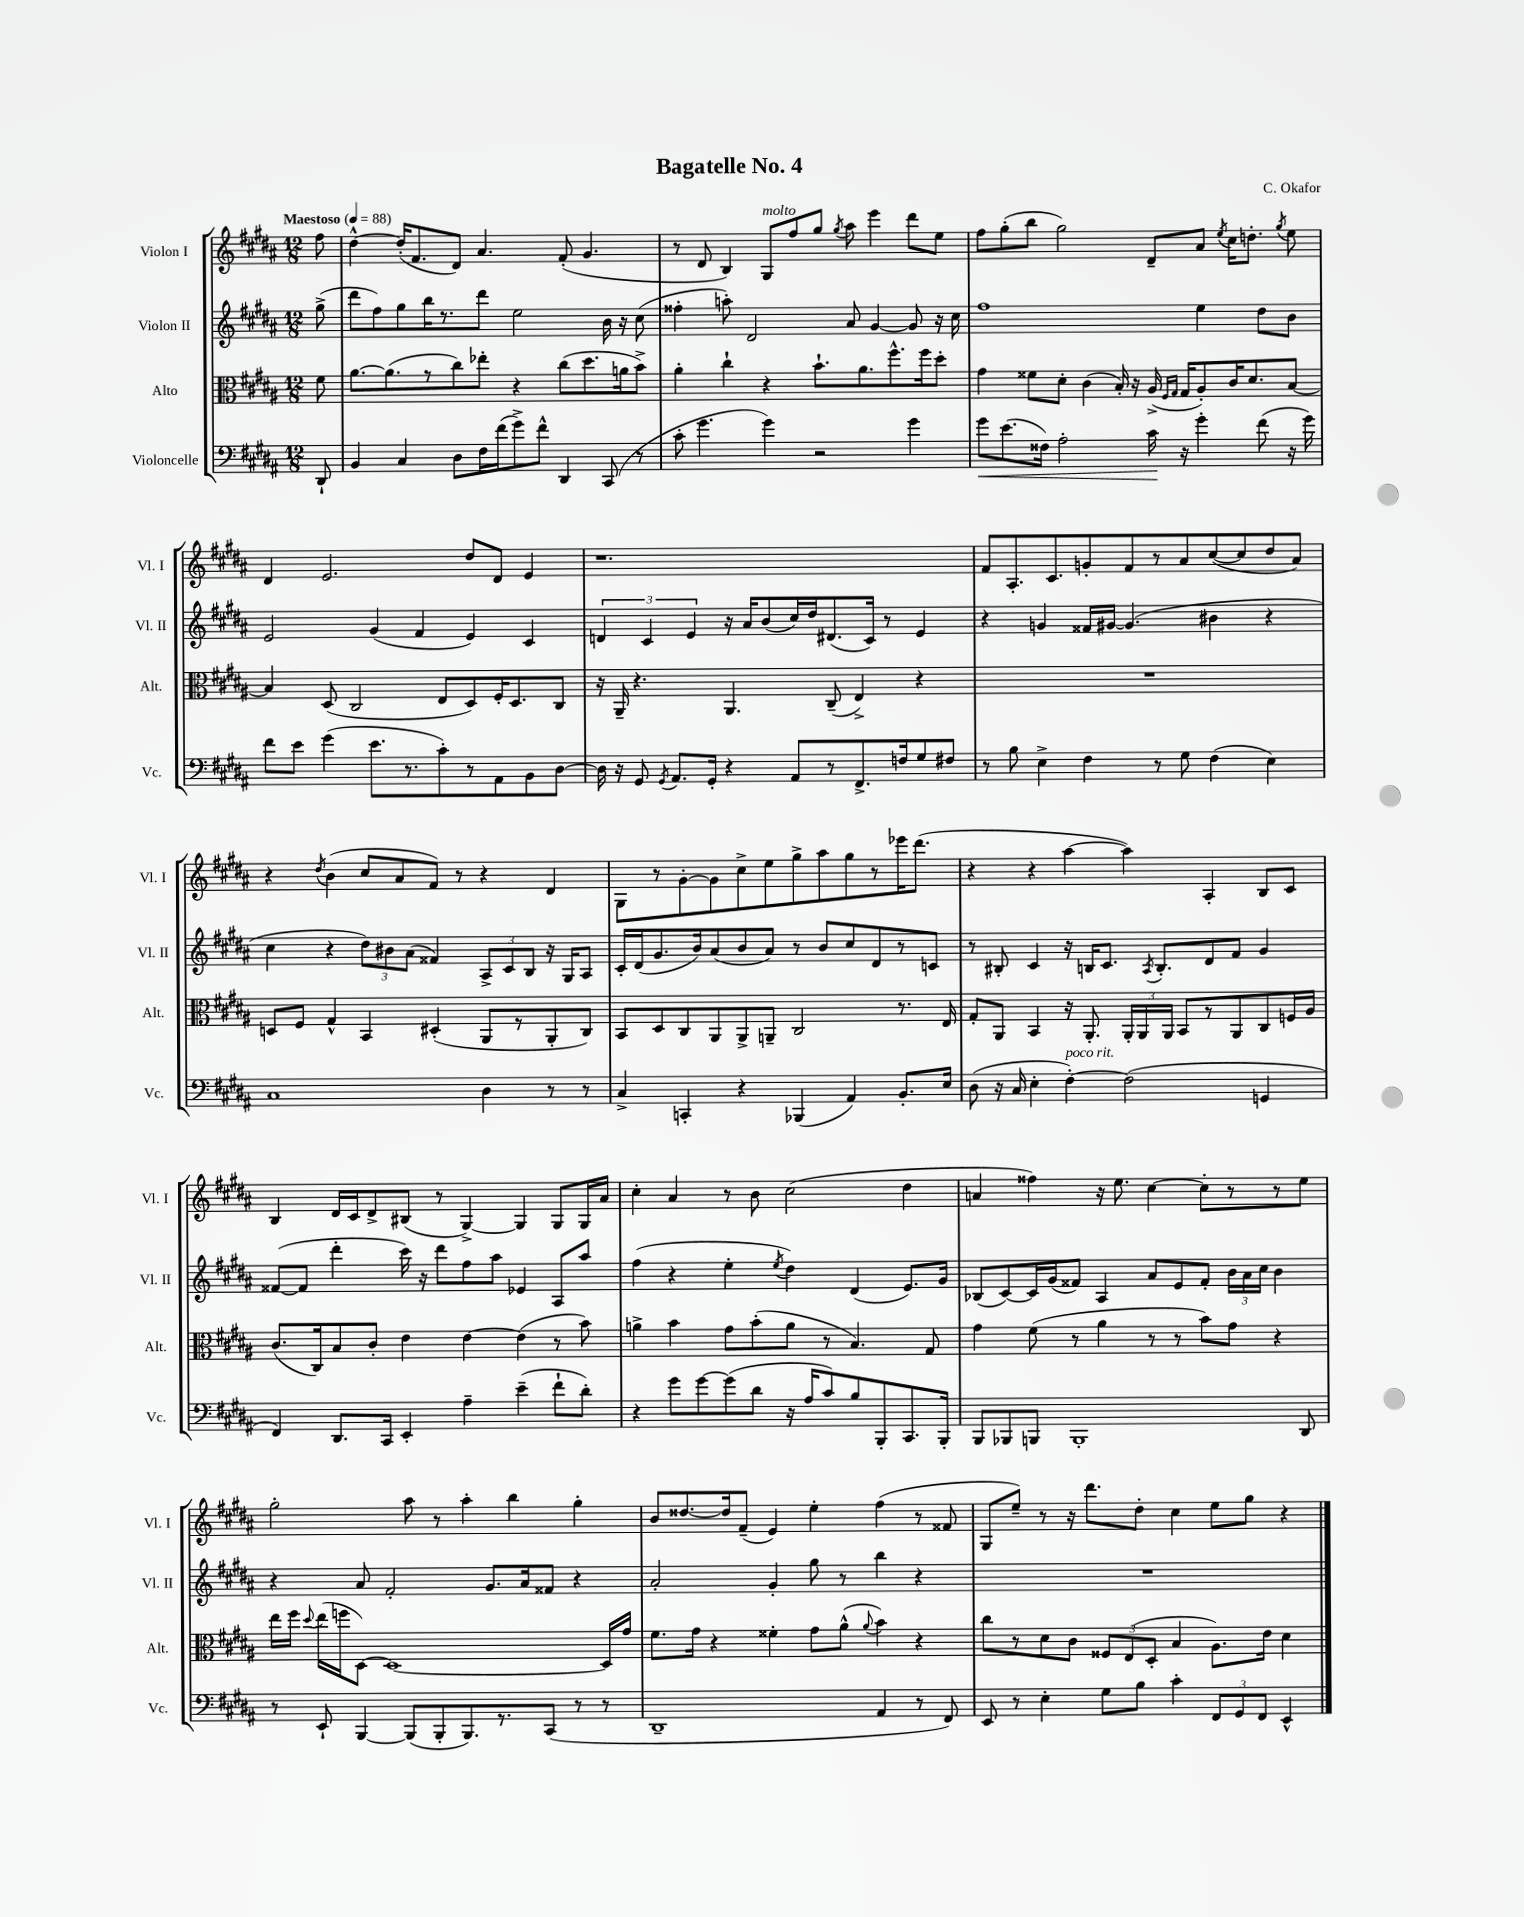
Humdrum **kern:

**kern	**kern	**kern	**kern
*staff4	*staff3	*staff2	*staff1
*clefF4	*clefC3	*clefG2	*clefG2
*k[f#c#g#d#a#]	*k[f#c#g#d#a#]	*k[f#c#g#d#a#]	*k[f#c#g#d#a#]
*M12/8	*M12/8	*M12/8	*M12/8
*MM88	*MM88	*MM88	*MM88
8DD#`	8f#	(8gg#^	8ff#
=	=	=	=
4BB	[8.a#	8ddd#	[4dd#^^
.	.	8ff#)	.
.	(8.a#]	.	.
4C#	.	8gg#	(16dd#']
.	.	.	8.f#
.	8r	16bb	.
.	.	8.r	.
8D#	8cc#)	.	8d#)
16F#	8ee-'	8ddd#	4.a#
(16f#	.	.	.
8g#^)	4r	2ee	.
8f#^^	.	.	.
4DD#	(8cc#	.	(8f#'
.	8.dd#	.	4.g#
(8CC#	.	16b	.
.	16a	16r	.
8r	8b^)	(8cc#	.
=	=	=	=
8c#'	4a#'	4ff##'	8r
4.g#	.	.	8d#
.	4cc#`	8aa')	4B)
.	.	2d#	.
4g#)	4r	.	8G#
.	.	.	8ff#
2r	8.b`	.	8gg#
.	.	.	8qgg#
.	.	8a#	8aa#
.	8.a#	.	.
.	.	[4g#	4eee
.	8.ff#^^	.	.
4g#	.	8g#]	8ddd#
.	16ff#	.	.
.	8dd#'	16r	8ee
.	.	16cc#	.
=	=	=	=
8g#	4g#	1ff#	8ff#
(8.e	.	.	(8gg#'
.	8f##	.	8bb
16F##)	.	.	.
2A#'	8d#'	.	2gg#)
.	(4c#	.	.
.	16B')	.	.
.	16r	.	.
16c#	(16A#^	.	8d#~
.	16qqF#	.	.
.	16qqG#	.	.
16r	16G#	.	.
4g#'	8A#')	4ee	8a#
.	.	.	8qee
.	16c#	.	16cc#
.	8.d#	.	8.dd'
(8f#	.	8dd#	.
.	.	.	8qgg#
16r	[8B	8b	8ee
16g#)	.	.	.
=	=	=	=
8f#	4B]	2e	4d#
8e	.	.	.
(4g#	(8D#	.	2.e
.	2C#	.	.
8.e	.	(4g#	.
8.r	.	.	.
.	.	4f#	.
8c#')	8E	.	.
8r	8D#)	4e)	8dd#
8AA#	16F#'	.	8d#
.	8.D#	.	.
8BB	.	4c#	4e
[8D#	8C#	.	.
=	=	=	=
16D#]	16r	6d	1.r
16r	16AA#~	.	.
8GG#	4.r	.	.
.	.	6c#	.
8qGG#	.	.	.
8.AA#	.	.	.
.	.	6e	.
16GG#'	.	.	.
4r	4.AA#	16r	.
.	.	16a#	.
.	.	(8b	.
8AA#	.	16cc#)	.
.	.	16dd#	.
8r	(8C#~	(8.d#	.
8.FF#^	4E^)	.	.
.	.	16c#)	.
.	.	8r	.
16F	.	.	.
8G#	4r	4e	.
8F#	.	.	.
=	=	=	=
8r	1.r	4r	8f#
8B	.	.	8.A#'
4E^	.	4g	.
.	.	.	8.c#
4F#	.	16f##	8g'
.	.	[16g#	.
.	.	(4.g#]	8f#
8r	.	.	8r
8G#	.	.	8a#
(4F#	.	4b#	([8cc#
.	.	.	8cc#]
4E)	.	4r	8dd#
.	.	.	8a#)
=	=	=	=
1C#	8D	4cc#	4r
.	8F#	.	.
.	.	.	8qdd#
.	4G#^^	4r	(4b
.	4BB	12dd#)	8cc#
.	.	12b#	.
.	.	.	8a#
.	.	(12a#	.
.	(4D#'	4f##)	8f#)
.	.	.	8r
4D#	8AA#	12A#^	4r
.	.	12c#	.
.	8r	.	.
.	.	12B	.
8r	8AA#'	16r	4d#
.	.	16G#	.
8r	8C#)	8A#	.
=	=	=	=
4C#^	8BB	16c#'	8G#
.	.	(16d#	.
.	8D#	8.g#	8r
4CC'	8C#	.	[8g#'
.	.	16b)	.
.	8AA#	(8a#	8g#]
4r	8AA#^	8b	8cc#^
.	8AA~	8a#)	8ee
(4BBB-	2C#	8r	8gg#^
.	.	8b	8aa#
4AA#)	.	8cc#	8gg#
.	.	8d#	8r
8.BB'	8.r	8r	16eee-
.	.	.	(8.ddd#
.	.	8c	.
16E	16E	.	.
=	=	=	=
(8D#	8G#'	8r	4r
16r	8AA#	8B#'	.
16C#	.	.	.
4E'	4BB	4c#	4r
[4F#')	16r	16r	[4aa#
.	8.AA#'	16B	.
.	.	8.c#	.
(2F#]	24AA#'	.	4aa#])
.	24AA#	.	.
.	.	8qA#	.
.	.	8.B'	.
.	24AA#	.	.
.	8BB	.	.
.	8r	8d#	4A#'
.	8AA#	8f#	.
4GG	8C#	4g#	8B
.	16F	.	8c#
.	16A#	.	.
=	=	=	=
4FF#)	(8.c#	([8f##	4B
.	.	8f##]	.
.	16C#)	.	.
8.DD#	8B	4ddd#'	16d#
.	.	.	16c#
.	8c#'	.	8d#^
16CC#	.	.	.
4EE'	4e	16ccc#)	(8B#
.	.	16r	.
.	.	8ddd#	8r
4A#~	[4e	8ff#	[4G#^)
.	.	8aa#	.
(4e~	(4e]	4e-	4G#]
8f#`	8r	8A#	8G#
8d#')	8b)	8aa#	16G#
.	.	.	16a#
=	=	=	=
4r	4a^	(4ff#	4cc#'
8g#	4b	4r	4a#
[8g#	.	.	.
(8g#]	8g#	4ee'	8r
8d#	(8b'	.	8b
.	.	8qee	.
16r	8a	4dd#)	(2cc#
16A#	.	.	.
8c#)	8r	.	.
8B	4.B)	(4d#	.
8BBB'	.	.	.
8.CC#	.	8.e)	4dd#
.	8G#	.	.
16BBB'	.	16g#	.
=	=	=	=
8BBB	4g#	(8B-	4a
8BBB-	.	[8c#)	.
8BBB	(8f#	16c#]	4ff##)
.	.	(16g#	.
1BBB'	8r	8f##)	.
.	4a#	4A#	16r
.	.	.	8.ee
.	8r	8a#	[4cc#
.	8r	8e	.
.	8b)	8f##'	8cc#']
.	8g#	24b	8r
.	.	24a#	.
.	.	24cc#	.
.	4r	4b	8r
8DD#	.	.	8ee
=	=	=	=
8r	16ee	4r	2gg#'
.	16ff#	.	.
.	8qqdd#	.	.
8EE`	(16ee	.	.
.	16ff	.	.
[4BBB	[8D#)	8a#	.
.	1D#_	2f#'	.
(8BBB]	.	.	8aa#
8BBB'	.	.	8r
8.BBB)	.	.	4aa#'
.	.	8.g#	.
8.r	.	.	.
.	.	.	4bb
.	.	16a#	.
(8CC#	.	8f##	.
8r	.	4r	4gg#'
8r	16D#]	.	.
.	16g#	.	.
=	=	=	=
1DD#~	8.f#	2a#'	8b
.	.	.	[8.dd##
.	16g#	.	.
.	4r	.	.
.	.	.	16dd##]
.	.	.	(8f#~
.	4f##'	4g#'	4e)
.	8g#	8gg#	4ee'
.	(8a#^^	8r	.
.	8qqa#	.	.
4AA#	4b)	4bb	(4ff#
8r	4r	4r	8r
8FF#)	.	.	8f##
=	=	=	=
8EE	8cc#	1.r	8G#
8r	8r	.	8ee~)
4E'	8d#	.	8r
.	8c#	.	16r
.	.	.	8.ddd#
8G#	12F##	.	.
.	(12E	.	.
8B	.	.	8dd#'
.	12D#'	.	.
4c#'	4B	.	4cc#
12FF#	8.A#)	.	8ee
12GG#	.	.	.
.	.	.	8gg#
12FF#	.	.	.
.	16e	.	.
4EE^^	4d#	.	4r
==	==	==	==
*-	*-	*-	*-
